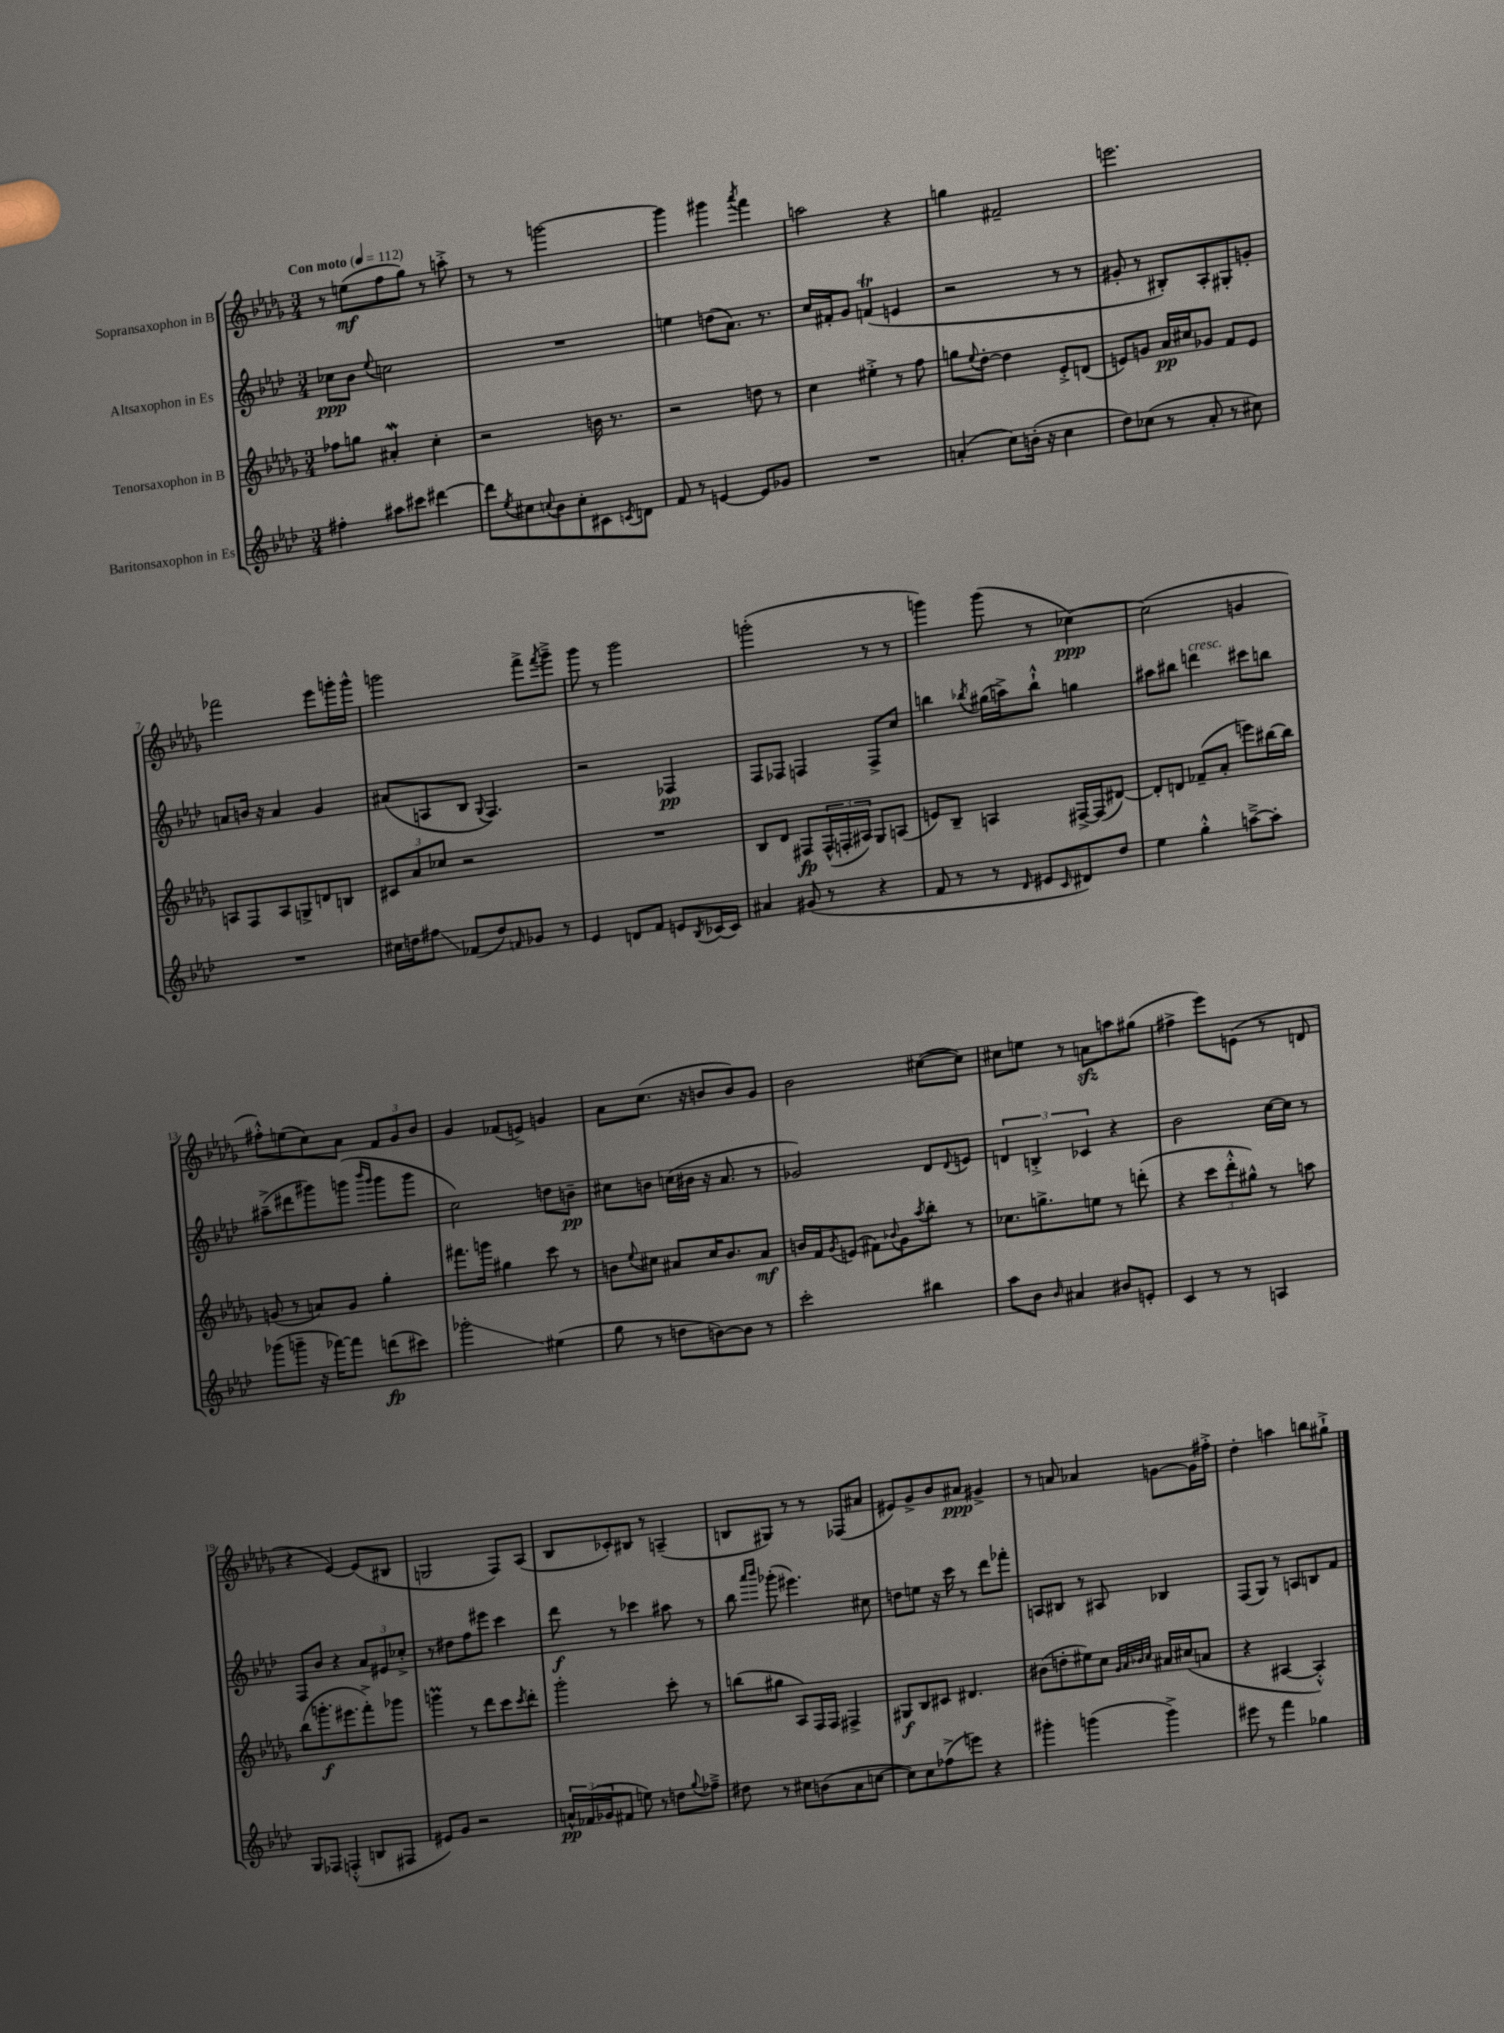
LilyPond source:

<<
\new StaffGroup <<
\new Staff = "s0" \with { instrumentName = "Sopransaxophon in B" } {
    \clef treble \key des \major \numericTimeSignature \time 3/4 \tempo "Con moto" 4 = 112
    r8 e''8\mf( f''8 ges''8) r8 a''8-.-> |
    r8 r8 g'''2~ |
    g'''4 gis'''4 \acciaccatura { aes'''8 } f'''4 |
    a''2 r4 |
    g''4 fis'2-- |
    e'''2. |
    fes'''2 ees'''8 g'''16-. g'''16-^ |
    g'''2 f'''8-> \acciaccatura { f'''8 } g'''8---> |
    ges'''8 r8 ges'''2 |
    g'''2-.( r8 r8 |
    g'''4) g'''8( r8 ces''4~\ppp) |
    ces''2( g'4 |
    fis''8-.-^) e''8( c''8) aes'8 \tuplet 3/2 { f'8 ges'8 bes'8 } |
    ges'4 fes'8( e'8->) g'4 |
    aes'8 c''8.( r16 b'8 b'8) ges'8 |
    bes'2 cis''8~( cis''8) |
    cis''8 e''8 r8 a'8\sfz a''8 gis''8( |
    fis''4-> ees'''8) e'8( r8 d'8 |
    r4 ees'4~) ees'8( bis8 |
    g2 f8) aes8( |
    bes8 ces'8-.) bis8 r8 a4--( |
    b8 gis8) r8 r8 fes8( ais'8 |
    eis'8) ges'8-> bes'8 ais'8\ppp gis'4-> |
    r8 a'8 aes'4 g'8~ g'16 fis''16-.-> |
    des''4-. a''4 b''8 gis''8-!-> \bar "|." |
}
\new Staff = "s1" \with { instrumentName = "Altsaxophon in Es" } {
    \clef treble \key aes \major \numericTimeSignature \time 3/4
    ces''8\ppp bes'8 \appoggiatura { ees''8 } c''2 |
    R2. |
    e''4 d''8( aes'8.) r8. |
    c''16 fis'16-. g'8 f'4\trill( e'4 |
    r2 r8 r8 |
    gis'8-. r8 bis8-.) aes8-. gis8-. g'8-. |
    a'8 b'16 r16 a'4 g'4 |
    ais'8( a8 bes8 \appoggiatura { g8 } f4.) |
    r2 fes4\pp |
    f8 fes8 f4 f8-> c''8 |
    b''4 \acciaccatura { bes''8 } gis''16( a''16->) bes''8-!-^ g''4 |
    ais''8 bis''8 d'''4^\markup { \italic "cresc." } cis'''8 b''8 |
    ais''8--->( dis'''8 gis'''8) g'''8( \grace { bes'''16 g'''16 } g'''8 g'''8 |
    c''2) d''8 b'8--\pp |
    cis''8 b'8 c''16( bis'16 r16 aes'8. r8 |
    ges'2) des'8 \appoggiatura { des'8 } e'8 |
    \tuplet 3/2 { d'4 b4-.-> ces'4 } r4 |
    bes'2 c''16~ c''16 r8 |
    f8 bes'8 r4 \tuplet 3/2 { aes'8 eis'8 ces''8-.-> } |
    r8 dis''8 f''8 eis'''8 c'''4 |
    des'''8\f r8 ces'''4 ais''8 r8 |
    bes''8 \grace { aes'''16 bes'''16 } ges'''8-.( eis'''4.) cis''8 |
    d''8 e''8 r16 c'''16 r8 des'''8 fes'''8-. |
    a8 bis8 r8 ais8 bes4 |
    f8( g8) r8 a8 b8 f'8 \bar "|." |
}
\new Staff = "s2" \with { instrumentName = "Tenorsaxophon in B" } {
    \clef treble \key des \major \numericTimeSignature \time 3/4
    fes''8 g''8 ais'4-.\mordent c''4-. |
    r2 b'16 r8. |
    r2 d''8 r8 |
    c''4 eis''4-.-> r8 f''8 |
    g''8 \appoggiatura { ees''8 } des''8~-. des''4 ees'8-.-> d'8( |
    e'8) g'8 aes'16\pp cis''16 ges'8 f'8 e'8 |
    a8 f8 a8 g8-> d'8 b8 |
    \tuplet 3/2 { cis'8 aes'8 ces''8 } r2 |
    R2. |
    bes8 des'8 fis8\fp \tuplet 3/2 { fis16-^( f16-. ais16) } ges8 a8( |
    e'8) bes8-- a4 fis16~-> fis16( dis'8~) |
    dis'8-. d'8 fes'8--( aes'8-. e'''8) bis''16~ bis''16 |
    g'8( r8 a'8) g'8 ges''4-. |
    fis'''8. g'''16 gis''4 c'''8 r8 |
    b'8 \appoggiatura { ees''8 } cis''8 ais'8 cis''16 b'8. ais'8\mf |
    b'16 f'16 \acciaccatura { ges'8 } e'8( fis'8) \appoggiatura { bes'8 } ges'8 \acciaccatura { aes''8 } bes''8-. r8 |
    ces''8. g''8.-> e''8 r8 d'''8-.( |
    r4 \tuplet 3/2 { c'''8 des'''8-.-^ gis''8-^) } r8 a''8 |
    bes''8( g'''8.-.\f eis'''8. f'''8-.->) ges'''8 |
    g'''4\prall r8 des'''8 c'''8 \acciaccatura { c'''8 } des'''8-. |
    ges'''2-. c'''8-. r8 |
    b''8( gis''8 aes8) f16 f16 fis4-> |
    gis8\f bes8 cis'8 dis'4. |
    bis'8( d''8-. eis''8) c''8 \grace { ges'32 aes'32 bes'32 c''32 } ais'16 cis''16( a'8 |
    r4 ais4~ ais4-.-^) \bar "|." |
}
\new Staff = "s3" \with { instrumentName = "Baritonsaxophon in Es" } {
    \clef treble \key aes \major \numericTimeSignature \time 3/4
    fis''4-. ais''8 cis'''8 dis'''4~ |
    dis'''8 \acciaccatura { ees''8 } cis''8 \appoggiatura { c''8 } bes'8 c''8-. cis'8 \acciaccatura { c'8 } d'8 |
    f'8 r8 e'4~ e'8 ges'8 |
    R2. |
    a'4-.( c''8) b'16-.( r16 c''4 |
    des''8) ces''8( r8 aes'8-. r8 cis''8) |
    R2. |
    cis''16 d''16 fis''8\glissando fes'8( d''8) \grace { f'16 } ges'8 r8 |
    ees'4 d'8 f'8 e'8 \acciaccatura { bes8 } ces'16( ces'16) |
    ais'4 gis'8( r8 r4 |
    f'8 r8 r8 \grace { des'16 } eis'8 \grace { c'16 } dis'8) des''8 |
    ees''4 g''4-.-^ a''8~---> a''8-. |
    ges'''8( g'''8-- r16 fes'''16~) fes'''8 d'''8\fp( cis'''8) |
    ges'''2-.\glissando eis''4( |
    g''8 r8 d''8 b'8~) b'8 r8 |
    c'''2-. bis''4 |
    aes''8 bes'8 \grace { bes'16 } ais'4 bis'8 e'8-. |
    c'4 r8 r8 a4 |
    g8 fes8 f4-.-^( b8 fis8 |
    eis'8) g'8 r2 |
    \tuplet 3/2 { a'16-^\pp fes'16( ges'16 } fis'8 e''8) r8 d''8 \appoggiatura { g''8 } fes''8---> |
    dis''8 r8 cis''8 b'8( aes'8 c''8~ |
    c''8) c''8 fes''8->( e'''8) r4 |
    gis'''4-. g'''4( g'''4->) |
    eis'''8 r8 f'''4 ges''4 \bar "|." |
}
>>
>>
